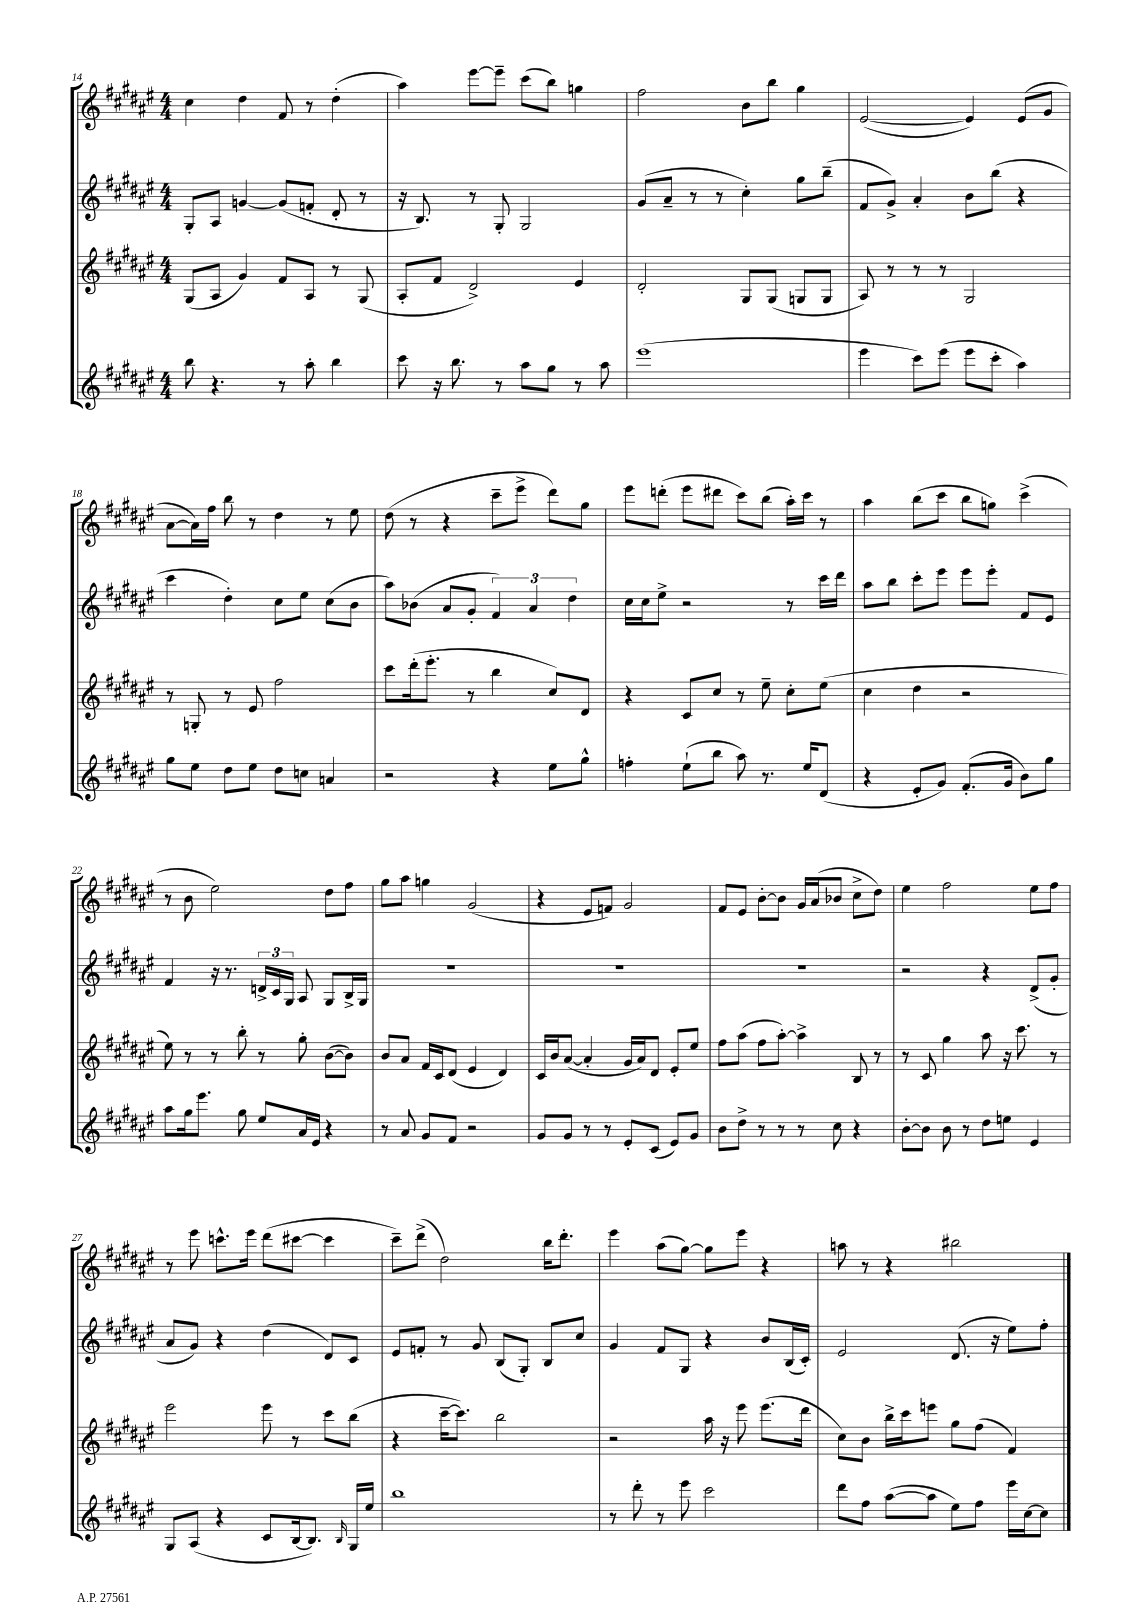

**kern	**kern	**kern	**kern
*staff4	*staff3	*staff2	*staff1
*clefG2	*clefG2	*clefG2	*clefG2
*k[f#c#g#d#a#e#]	*k[f#c#g#d#a#e#]	*k[f#c#g#d#a#e#]	*k[f#c#g#d#a#e#]
*M4/4	*M4/4	*M4/4	*M4/4
8bb\	(8G#/L	8G#'/L	4cc#\
4.r	8A#/J	8A#/J	.
.	4g#/)	[4g/	4dd#\
8r	8f#/L	(8g/]L	8f#/
8aa#'\	8A#/J	8f'/J	8r
4bb\	8r	8d#'/	(4dd#'\
.	(8G#/	8r	.
=	=	=	=
8ccc#\	8A#'/L	16r	4aa#\)
.	.	8.B/)	.
16r	8f#/J	.	.
8.bb\	.	.	.
.	2d#^/)	8r	[8eee#\L
8r	.	8G#'/	8eee#~\]J
8aa#\L	.	2G#/	(8ccc#\L
8gg#\J	.	.	8bb\J)
8r	4e#/	.	4gg\
8aa#\	.	.	.
=	=	=	=
(1eee#	2d#'/	(8g#/L	2ff#\
.	.	8a#~/J	.
.	.	8r	.
.	.	8r	.
.	8G#/L	4cc#'\)	8b\L
.	(8G#/J	.	8bb\J
.	8G/L	8gg#\L	4gg#\
.	8G/J	(8bb~\J	.
=	=	=	=
4eee#\	8A#/)	8f#/L	([2e#/
.	8r	8g#^/J)	.
8ccc#\L)	8r	4a#'/	.
(8eee#\J	8r	.	.
8eee#\L	2G#/	8b\L	4e#/])
8ccc#'\J	.	(8bb\J	.
4aa#\)	.	4r	(8e#/L
.	.	.	8g#/J
=	=	=	=
8gg#\L	8r	4ccc#\	[8a#\L
8ee#\J	8G'/	.	16a#\]L)
.	.	.	16ff#\JJ
8dd#\L	8r	4dd#'\)	8bb\
8ee#\J	8e#/	.	8r
8dd#\L	2ff#\	8cc#\L	4dd#\
8cc\J	.	8ee#\J	.
4a/	.	(8cc#\L	8r
.	.	8b\J	8ee#\
=	=	=	=
2r	8ccc#\L	8aa#\L)	(8dd#\
.	(16ddd#'\k	(8b-\J	8r
.	8.eee#'\J	.	.
.	.	8a#/L	4r
.	8r	8g#'/J	.
4r	4bb\	6f#/)	8ccc#~\L
.	.	.	8eee#^\J
.	.	6a#/	.
8ee#\L	8cc#/L)	.	8ddd#\L)
.	.	6dd#\	.
8gg#^^\J	8d#/J	.	8gg#\J
=	=	=	=
4ff'\	4r	16cc#\LL	8eee#\L
.	.	16cc#\J	.
.	.	8ee#^\J	(8ddd'\J
(8ee#`\L	8c#/L	2r	8eee#\L
8bb\J	8cc#/J	.	8ddd#\J
8aa#\)	8r	.	8ccc#\L)
8.r	8ee#~\	.	(8bb\J
.	8cc#'\L	8r	16aa#'\LL)
16ee#/LK	.	.	16ccc#\JJ
(8d#/J	(8ee#\J	16ccc#\LL	8r
.	.	16ddd#\JJ	.
=	=	=	=
4r	4cc#\	8aa#\L	4aa#\
.	.	8bb\J	.
8e#'/L	4dd#\	8ccc#'\L	(8bb\L
8g#/J)	.	8eee#\J	8ccc#\J
(8.f#'/L	2r	8eee#\L	8bb\L
.	.	8eee#'\J	8gg\J)
16g#/Jk	.	.	.
8b\L)	.	8f#/L	(4ccc#^\
8gg#\J	.	8e#/J	.
=	=	=	=
8aa#\L	8ee#\)	4f#/	8r
16gg#\k	8r	.	8b\
8.eee#\J	.	.	.
.	8r	16r	2ee#\)
.	.	8.r	.
8gg#\	8bb'\	.	.
8ee#/L	8r	24d^/LL	.
.	.	24c#/	.
.	.	24G#/JJ	.
16a#/L	8gg#'\	8A#/	.
16e#/JJ	.	.	.
4r	([8b\L	8G#/L	8dd#\L
.	8b\]J)	16B^/L	8ff#\J
.	.	16G#/JJ	.
=	=	=	=
8r	8b/L	1r	8gg#\L
8a#/	8a#/J	.	8aa#\J
8g#/L	16f#/LL	.	4gg\
.	16c#/J	.	.
8f#/J	(8d#/J	.	.
2r	4e#/	.	(2g#/
.	4d#/)	.	.
=	=	=	=
8g#/L	16c#/LL	1r	4r
.	16b/J	.	.
8g#/J	([8a#/J	.	.
8r	4a#'/]	.	8e#/L
8r	.	.	8f/J)
8e#'/L	16g#/LL	.	2g#/
.	16a#/J)	.	.
(8c#/J	8d#/J	.	.
8e#/L)	8e#'/L	.	.
8g#/J	8ee#/J	.	.
=	=	=	=
8b\L	8ff#\L	1r	8f#/L
8dd#^\J	(8aa#\J	.	8e#/J
8r	8ff#\L	.	[8b'\L
8r	[8aa#'\J)	.	8b\]J
8r	4aa#^\]	.	16g#/LL
.	.	.	(16a#/J
8cc#\	.	.	8b-/J
4r	8B/	.	8cc#^\L
.	8r	.	8dd#\J)
=	=	=	=
[8b'\L	8r	2r	4ee#\
8b\]J	8c#/	.	.
8b\	4gg#\	.	2ff#\
8r	.	.	.
8dd#\L	8aa#\	4r	.
8ee\J	16r	.	.
.	8.ccc#\	.	.
4e#/	.	(8d#^/L	8ee#\L
.	8r	8g#'/J	8ff#\J
=	=	=	=
8G#/L	2eee#\	8a#/L	8r
(8A#/J	.	8g#/J)	8eee#\
4r	.	4r	8.ccc^^\L
.	.	.	16eee#\Jk
8c#/L	8eee#\	(4dd#\	(8ddd#\L
[16B/k	8r	.	[8ccc#\J
8.B/]J)	.	.	.
.	8ccc#\L	8d#/L)	4ccc#\]
16qqB/	.	.	.
16G#/LL	(8bb\J	8c#/J	.
16ee#/JJ	.	.	.
=	=	=	=
1bb	4r	8e#/L	8ccc#~\L)
.	.	8f'/J	(8ddd#^\J
.	[16ccc#~\LK	8r	2dd#\)
.	8.ccc#\]J)	.	.
.	.	8g#/	.
.	2bb\	(8B/L	.
.	.	8G#'/J)	.
.	.	8B/L	16bb\LK
.	.	.	8.ddd#'\J
.	.	8cc#/J	.
=	=	=	=
8r	2r	4g#/	4eee#\
8ddd#'\	.	.	.
8r	.	8f#/L	(8aa#\L
8eee#\	.	8G#/J	[8gg#\J)
2ccc#\	16aa#\	4r	8gg#\]L
.	16r	.	.
.	8eee#\	.	8eee#\J
.	(8.eee#\L	8b/L	4r
.	.	(16B/L	.
.	16ddd#\Jk	16c#'/JJ)	.
=	=	=	=
8ddd#\L	8cc#\L)	2e#/	8aa\
8ff#\J	8b\J	.	8r
([8aa#\L	16bb^\LL	.	4r
.	16ccc#\J	.	.
8aa#\]J	8eee\J	.	.
8ee#\L)	8gg#\L	(8.d#/	2bb#\
8ff#\J	(8ff#\J	.	.
.	.	16r	.
16eee#\LL	4f#/)	8ee#\L)	.
[16cc#\J	.	.	.
8cc#\]J	.	8ff#'\J	.
==	==	==	==
*-	*-	*-	*-
